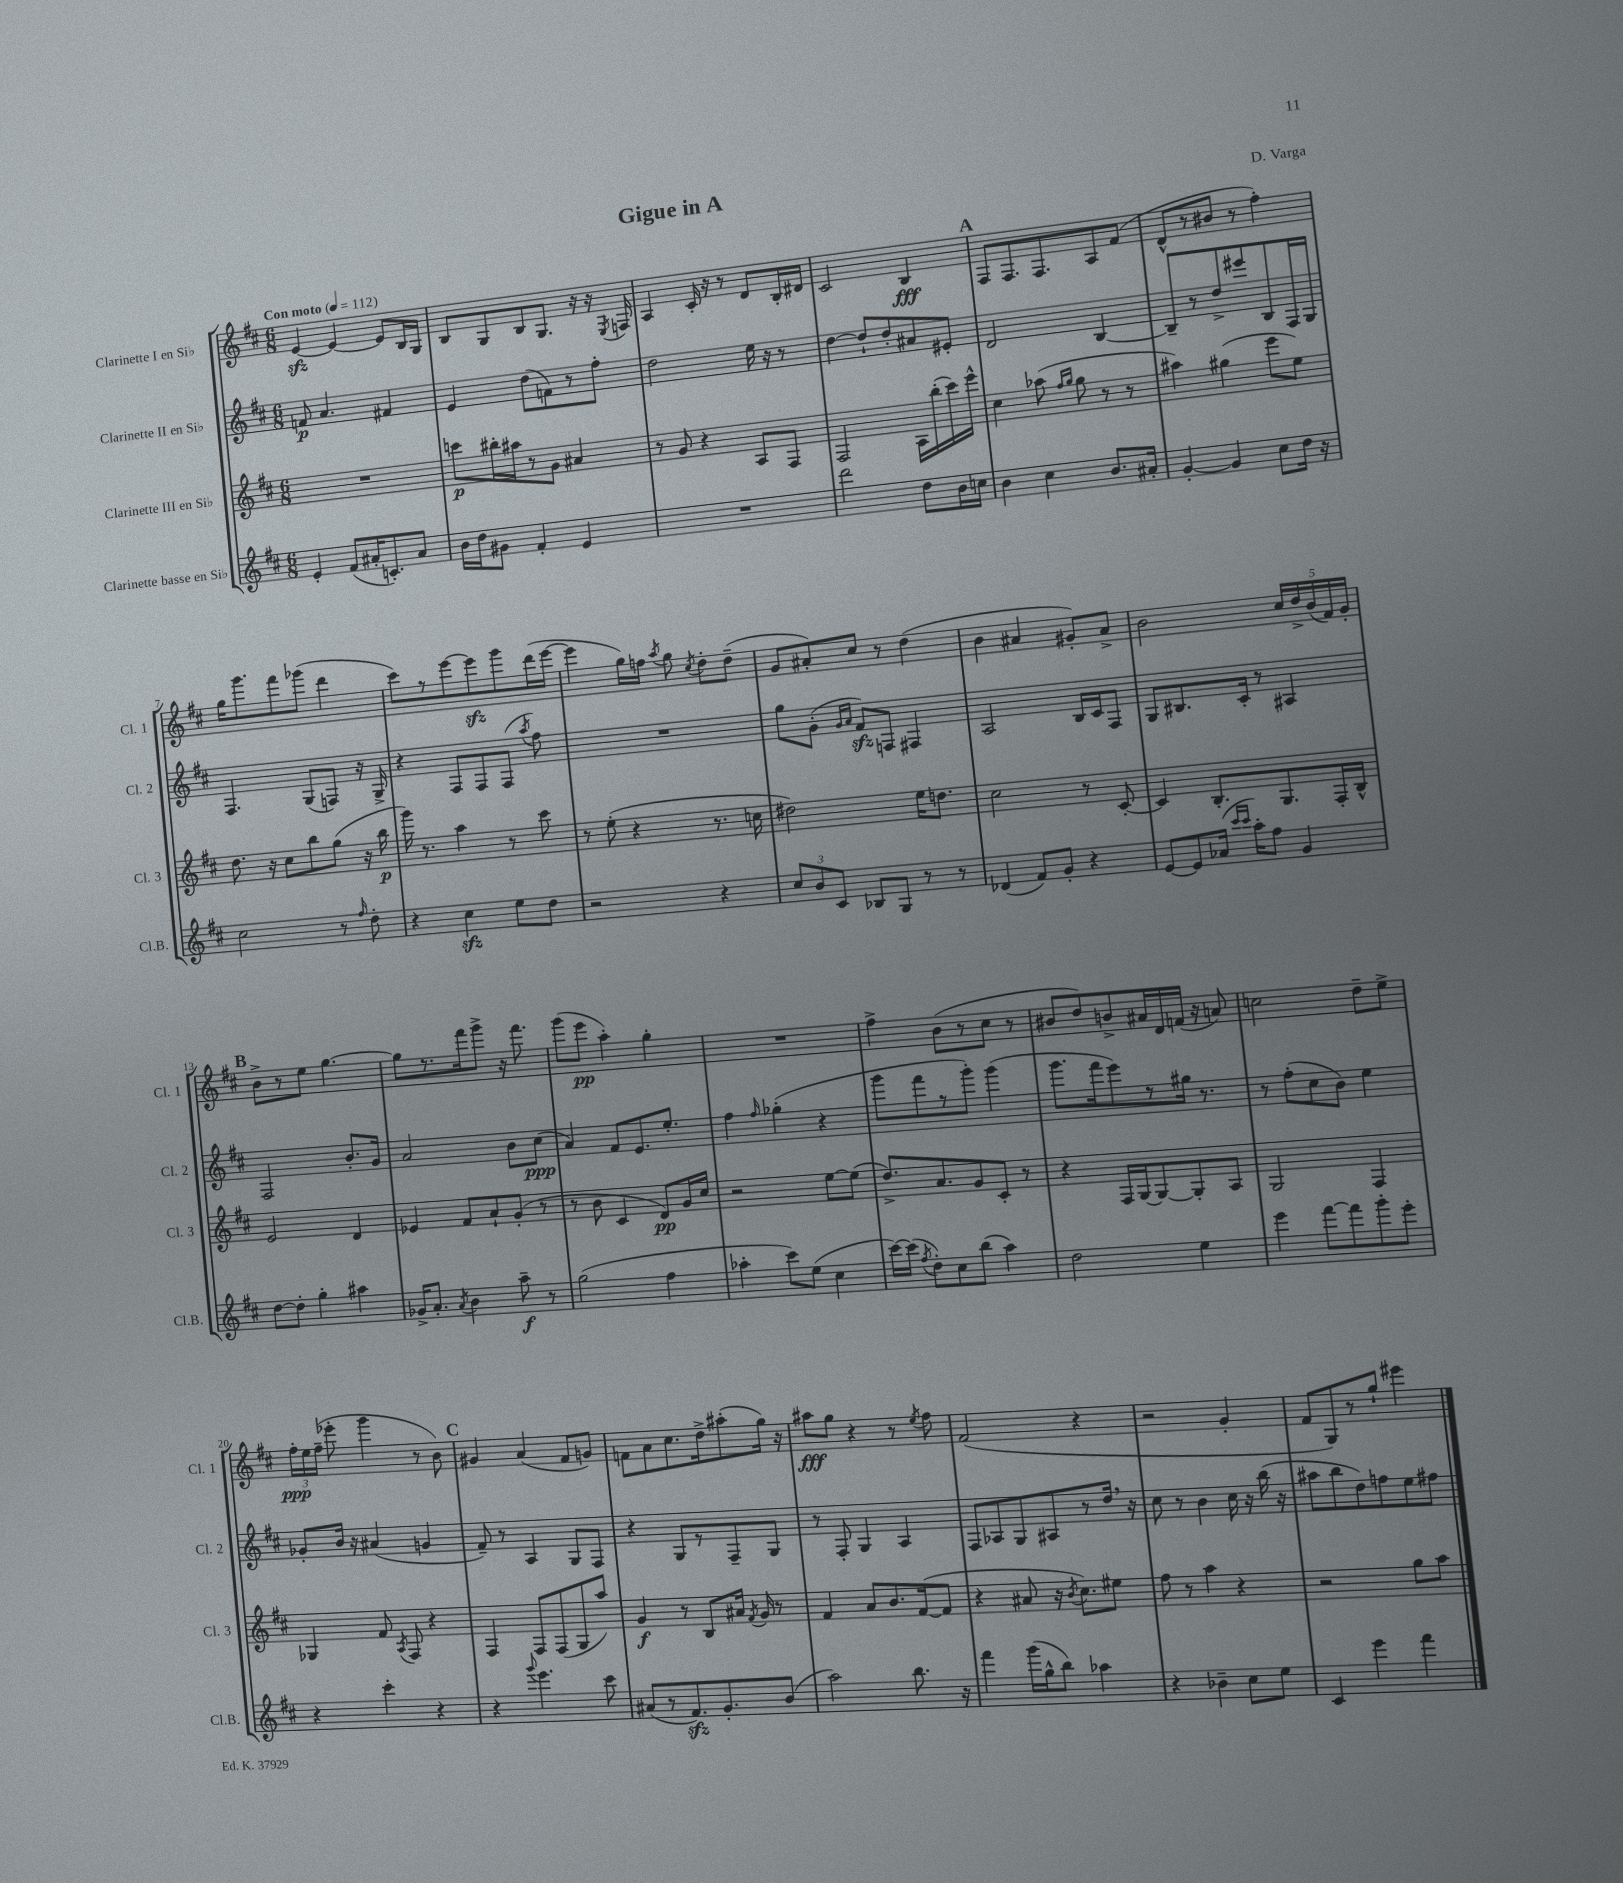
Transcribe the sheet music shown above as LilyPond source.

\header { title = "Gigue in A" composer = "D. Varga" }
<<
\new StaffGroup <<
\new Staff = "s0" \with { instrumentName = "Clarinette I en Sib" shortInstrumentName = "Cl. 1" } {
    \clef treble \key d \major \numericTimeSignature \time 6/8 \tempo "Con moto" 4 = 112
    \autoBeamOff e'4~\sfz e'4~ e'8[ b16 g16] |
    b8[ g8 b8 g8.] r16 r16 \acciaccatura { e8 } f16 |
    a4 cis'16-. r16 r8 d'8[ b16-. dis'16] |
    cis'2 b4\fff |
    \mark \markup { \bold "A" } fis8[ fis8. fis8. a8 fis'8]( |
    d'8[-^ r8 bis'8] r8 fis''4-.) |
    g''16[ g'''8. fis'''8 ges'''8]( d'''4 |
    cis'''8[) r8 e'''8~ e'''8\sfz g'''8 d'''16( e'''16]~ |
    e'''4 g''16[) f''16] \acciaccatura { a''8 } g''8 \acciaccatura { cis''8 } d''8[-. d''8]--( |
    g'8[ ais'8-.) cis''8] r8 d''4( |
    b'4 ais'4 gis'8[-.) ais'8]-> |
    b'2 \tuplet 5/4 { cis''16[ d''16-> b'16( fis'16) g'16]-. } |
    \mark \markup { \bold "B" } b'8[-> r8 e''8] g''4.~ |
    g''8[ r8. fis'''16 g'''8]-> r16 fis'''8. |
    g'''8[( e'''8]\pp a''4-.) g''4-. |
    R2. |
    fis''4-> b'8[( r8 cis''8] r8 |
    bis'8[ d''8) b'8-> ais'16 d'16 f'16]( r16 a'8) |
    c''2 d''8[-- e''8]-> |
    \tuplet 3/2 { fis''16[-.\ppp e''16 fis''16]--( } ees'''8-. g'''4 r8 b'8) |
    \mark \markup { \bold "C" } gis'4 a'4( fis'8[ g'8]) |
    f'8[ a'8 cis''8. d''16-> ais''8-.( g''16]) r16 |
    ais''8[\fff g''8] r4 r8 \acciaccatura { e''8 } fis''8 |
    fis'2( r4 |
    r2 g'4-. |
    fis'8[ g8) r8 g''8]-! eis'''4 \bar "|." |
}
\new Staff = "s1" \with { instrumentName = "Clarinette II en Sib" shortInstrumentName = "Cl. 2" } {
    \clef treble \key d \major \numericTimeSignature \time 6/8
    \autoBeamOff f'8\p a'4. fis'4 |
    e'4 d''8[( f'8) r8 fis''8]-. |
    d''2 e''16 r16 r8 |
    d''4~ d''8[-! d''8-. ais'8 eis'8]-. |
    \mark \markup { \bold "A" } d'2 b4~ |
    b8[-- r8 d''8-> eis'''8 b8 fis16 g16] |
    fis4. g8[( f8]) r16 g16-> |
    r4 fis8[ fis8 fis8]( \acciaccatura { a''8 } fis''8) |
    R2. |
    g''8[ g'8]-.( \grace { g'16[ a'16] } fis'8[\sfz) f8] fis4 |
    a2 b16[ cis'16 fis8] |
    g8[ bis8. cis'16]-. r8 ais4 |
    \mark \markup { \bold "B" } fis2 b'8.[-. g'16] |
    a'2 b'8[ cis''8]\ppp( |
    a'4) fis'8[ e'8. e''8.]-. |
    fis''4 \grace { fis''16 } ges''4-.( r4 |
    g'''8[ fis'''8 r8 g'''8]-.) g'''4( |
    g'''8.[ fis'''16 e'''8) r8 gis''16] r8. |
    r8 fis''8[-.( cis''8 b'8]) e''4 |
    ges'8[-. b'16] r16 ais'4( g'4 |
    \mark \markup { \bold "C" } fis'8--) r8 a4 g8[ fis8] |
    r4 g8[ r8 fis8-- g8] |
    r8 fis8-. g4 a4 |
    fis8[ aes8 g8 ais8 r8 d''16] \breathe r16 |
    cis''8 r8 b'4 cis''16 r16 b''16( r16 |
    ais''8[ b''8 d''8) f''8 e''8 fis''8] \bar "|." |
}
\new Staff = "s2" \with { instrumentName = "Clarinette III en Sib" shortInstrumentName = "Cl. 3" } {
    \clef treble \key d \major \numericTimeSignature \time 6/8
    \autoBeamOff R2. |
    c'''8[\p bis''16-. ais''16 r8 g'8] ais'4 |
    r8 g'8 r4 a8[ fis8] |
    fis2 a16[ b''16-.( cis'''16) e'''16]-^ |
    \mark \markup { \bold "A" } cis''4 aes''8( \grace { fis''16[ g''16] } g''8 r8 r8 |
    ais''4) gis''4( e'''8[ e''8]) |
    d''8. r16 cis''8[ b''8 g''8]( r16 b''16\p |
    g'''16) r8. a''4 r8 cis'''8 |
    r8 e''8-.( r4 r8. c''16 |
    dis''2) e''16[ d''8.] |
    cis''2 r8 cis'8~-. |
    cis'4 b8.[-. g8. fis16-. b16]-^ |
    \mark \markup { \bold "B" } e'2 d'4 |
    ees'4 fis'8[ a'8-! g'8]-.( r8 |
    r8 b'8 cis'4 d'8[\pp) g'16 cis''16] |
    r2 e''8[~ e''8]( |
    d''8.[->) a'8. g'8 cis'8]-. r8 |
    r4 fis16[ g16~ g8~ g8-. a8] |
    g2 fis4 |
    ges4 fis'8 \acciaccatura { a8 } fis8 r4 |
    \mark \markup { \bold "C" } fis4 fis8[ fis8( g8 a''8]) |
    g'4\f r8 b8[ ais'16] \acciaccatura { fis'8 } g'16 r8 |
    fis'4 a'8[ b'8. fis'16~( fis'8] |
    r4 ais'8 r16 \acciaccatura { b'8 } cis''8.[) eis''8] |
    fis''8 r8 a''4 r4 |
    r2 g''8[ a''8] \bar "|." |
}
\new Staff = "s3" \with { instrumentName = "Clarinette basse en Sib" shortInstrumentName = "Cl.B." } {
    \clef treble \key d \major \numericTimeSignature \time 6/8
    \autoBeamOff e'4-. fis'8[( ais'16-. c'8.-.) ais'8] |
    b'16[ d''16 gis'8] fis'4-. e'4 |
    R2. |
    d'''2 d''8[ b'16 c''16] |
    \mark \markup { \bold "A" } b'4 cis''4 b'8.[ ais'16]-. |
    g'4~-. g'4 cis''8[ d''16] r16 |
    cis''2 r8 \grace { fis''16 } d''8-. |
    r4 cis''4\sfz e''8[ d''8] |
    r2 r4 |
    \tuplet 3/2 { cis''8[ b'8 cis'8] } bes8[ g8] r8 r8 |
    des'4( fis'8[) g'8]-. r4 |
    e'8[~ e'8 aes'16]( \grace { cis'''16[ cis'''16] } a''16[-.) fis''8] g'4 |
    \mark \markup { \bold "B" } d''8[~ d''8]-. g''4-. ais''4 |
    ges'16[-> a'8.]-. \acciaccatura { a'8 } b'4 a''8--\f r8 |
    g''2( fis''4 |
    aes''4-. cis'''8[) e''8]( cis''4 |
    cis'''16[~) cis'''16]( \acciaccatura { fis''8 } d''8[-.) cis''8 b''8]( a''4) |
    d''2 e''4 |
    e'''4 fis'''8[~ fis'''8 g'''8-. e'''8]-. |
    r4 cis'''4-. r4 |
    \mark \markup { \bold "C" } r4 \appoggiatura { g'''8 } e'''4. cis'''8 |
    ais'8[( r8 fis'8.\sfz) g'8.-. b'8]( |
    a''2) b''8. r16 |
    fis'''4 g'''16[( g''16-^ b''8]) aes''4 |
    r4 bes'4-- cis''8[ e''8] |
    cis'4 e'''4 fis'''4 \bar "|." |
}
>>
>>
